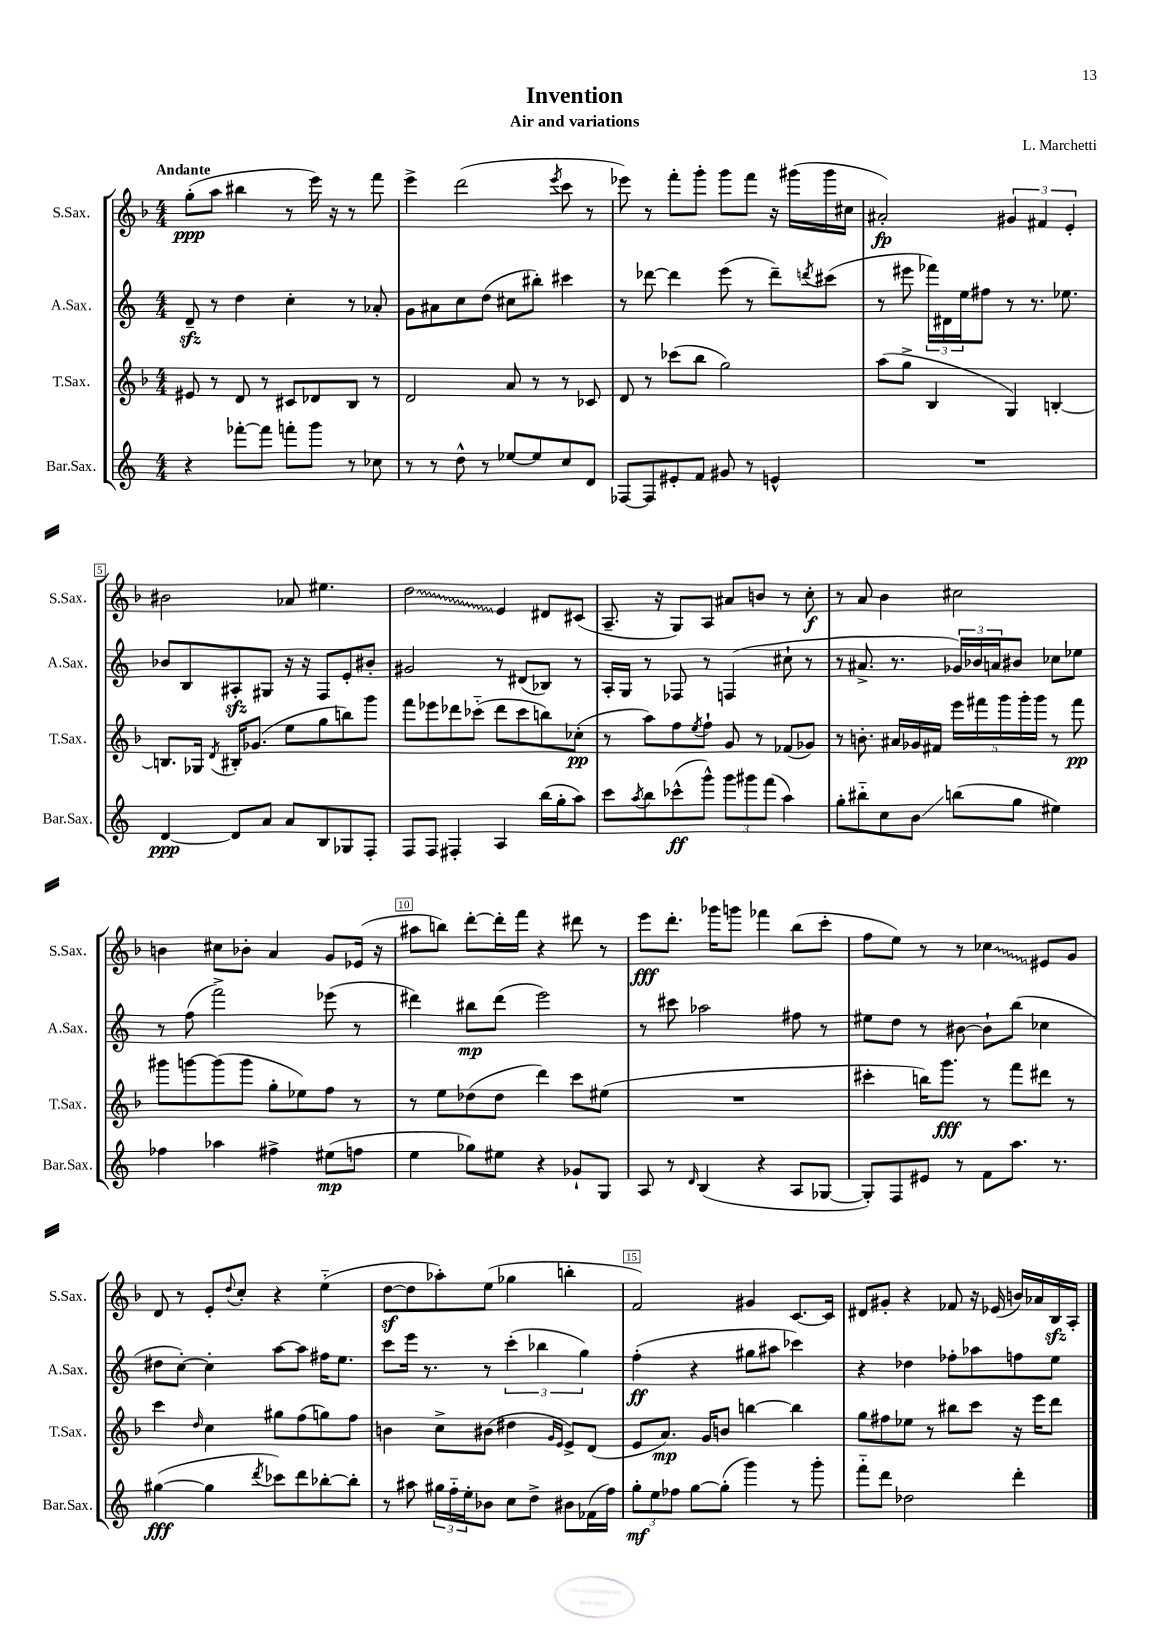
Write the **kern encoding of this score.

**kern	**kern	**kern	**kern
*staff4	*staff3	*staff2	*staff1
*clefG2	*clefG2	*clefG2	*clefG2
*k[]	*k[b-]	*k[]	*k[b-]
*M4/4	*M4/4	*M4/4	*M4/4
4r	8e#/	8d~/	(8gg'\L
.	8r	8r	8aa\J
[8fff-'\L	8d/	4dd\	4bb#\
8fff-\]J	8r	.	.
8fff'\L	8c#/L	4cc'\	8r
8ggg\J	8d-/	.	16eee\)
.	.	.	16r
8r	8B-/J	8r	8r
8cc-\	8r	8a-'/	8fff\
=	=	=	=
8r	2d/	8g\L	4eee^\
8r	.	8a#\	.
8dd^^\	.	8cc\	(2ddd\
8r	.	(8dd\J	.
[8ee-/L	8a/	8cc#\L	.
8ee-/]	8r	8bb#'\J)	.
.	.	.	8qeee/
8cc/	8r	4ccc#\	8ccc\
8d/J	8c-/	.	8r
=	=	=	=
[8F-/L	8d/	8r	8eee-\)
8F-/]	8r	[8ddd-\	8r
8e#'/	(8ccc-\L	4ddd-\]	8fff'\L
8f/J	8bb-\J	.	8ggg'\J
8g#/	2gg\)	(8eee\	8ggg\L
8r	.	8r	8fff\J
4e^^/	.	8ddd-~\L)	16r
.	.	.	(16ggg#\LL
.	.	8qddd/	.
.	.	(8ccc#\J	16ggg#\
.	.	.	16cc#\JJ
=	=	=	=
1r	(8aa\L	8r	2a#'/)
.	8gg^\J	8eee#\	.
.	4B-/	24fff-\LL)	.
.	.	24d#\	.
.	.	24ee\J	.
.	.	8ff#\J	.
.	4G/)	8r	6g#/
.	.	8.r	.
.	.	.	6f#/
.	[4B'/	.	.
.	.	8.ee-\	.
.	.	.	6e'/
=	=	=	=
[4d/	8.B/]L	8b-/L	2b#\
.	.	8B/	.
.	16G-/Jk	.	.
.	8qd/	.	.
8d/]L	16B#'/LK	8A#'/	.
.	(8.g-/J	.	.
8a/J	.	8G#/J	.
8a/L	8ee\L	16r	8a-/
.	.	16r	.
8B/	8gg\	8F/L	4.ee#\
8G-/	8bb\)	8e'/	.
8F'/J	8ggg\J	8b#'/J	.
=	=	=	=
8F/L	8fff\L	2g#/	2dd\
8F/J	8eee-\	.	.
4F#'/	8ddd-\	.	.
.	(8ccc-'~\J	.	.
4A/	8ddd-\L	8r	4e/
.	8ccc-\	(8d#/L	.
(16bb\LL	8bb\)	8B-/J)	8d#/L
16gg'\J	.	.	.
8aa\J)	(8cc-'\J	8r	(8c#/J
=	=	=	=
8ccc\L	8r	16A'/LL	8.A~/
.	.	16G/JJ	.
8qaa/	.	.	.
8bb\	8aa\L)	8r	.
.	.	.	16r
(8ccc-^^\	8ff\	8F-/	8G/L)
.	8qee/	.	.
8ggg^^\J)	8ff`\J	8r	8A/J
12ggg\L	8g/	(4F/	8a#/L
12ggg#\	.	.	.
.	8r	.	8b/J
(12fff\J	.	.	.
4aa\)	(8f-/L	8cc#`\	8r
.	8g-/J)	8r	8cc'\
=	=	=	=
8gg'\L	8r	8r	8r
8bb#'~\	8.b'\	8.a#^/	8a/
8cc\	.	.	4b-\
.	16a#/LL	8.r	.
8b\J	16g-/	.	.
.	16f#/JJ	.	.
(8bb\L	20eee\LL	24g-/LL)	2cc#\
.	.	24b-/	.
.	20fff#\	.	.
.	.	24a/J	.
.	20ggg\	.	.
8gg\J	.	8b#/J	.
.	20ggg'\	.	.
.	20ggg\JJ	.	.
4ee#\)	8r	8cc-\L	.
.	8fff#\	8ee-\J	.
=	=	=	=
4ff-\	8ggg#\L	8r	4b\
.	[8ggg\	(8ff\	.
4aa-\	(8ggg\]	2fff^\)	8cc#\L
.	8ggg\J	.	8b-'\J
4ff#^\	8gg'\L	.	4a/
.	8ee-\)	.	.
(8ee#\L	8ff\J	(8eee-\	8g/L
8ff\J	8r	8r	(16e-/Jk
.	.	.	16r
=	=	=	=
4ee\	8r	4ddd#\)	8aa#\L
.	8ee\L	.	8bb\J)
8gg-\L)	(8dd-\	8bb#\L	[8ddd'\L
8ee#\J	8dd-\J	(8ddd#\J	16ddd'\]L
.	.	.	16fff\JJ
4r	4ddd\)	2eee\)	4r
8g-`/L	8ccc\L	.	8ddd#\
8G/J	(8ee#\J	.	8r
=	=	=	=
8A/	1r	8r	8eee\L
8r	.	8ccc#\	8.ddd'\J
16qqd/	.	.	.
(4B/	.	2aa-\	.
.	.	.	16ggg-\LK
.	.	.	8ggg\J
4r	.	.	4fff-\
8A/L	.	8ff#\	(8bb-\L
[8G-/J	.	8r	8ccc'\J
=	=	=	=
8G-'/]L)	4ccc#'\	8ee#\L	8ff\L
8F/	.	8dd\J	8ee\J)
8e#/J	16bb\LK)	8r	8r
.	8.ggg\J	.	.
8r	.	[8b#\	8r
8f\L	8r	8b#`\]L	4cc-\
8.aa\J	8fff\L	(8bb\J	.
.	8ddd#\J	4cc-\	8e#/L
8.r	.	.	.
.	8r	.	8g/J
=	=	=	=
([4gg#\	4ccc\	8dd#\L	8d/
.	.	[8cc'\J)	8r
.	16qqdd/	.	.
4gg#\]	4cc\	4cc'\]	8e'/L
.	.	.	8qqdd/
.	.	.	8cc'/J
8qddd/	.	.	.
8ccc-\L)	8gg#\L	[8aa\L	4r
8ddd\	(8ff\	8aa\]J	.
[8bb-'\	8gg\)	16ff#\LK	(4ee'~\
.	.	8.ee\J	.
8bb-'\]J	8ff\J	.	.
=	=	=	=
8r	4b\	8ccc\L	[8dd\L
8aa#\	.	16eee\Jk	8dd\]
.	.	8.r	.
24gg#\LL	8cc^\L	.	8aa-'\)
24ff'~\	.	.	.
24ee'\J	.	.	.
8b-\J	(8b#\J	8r	(8ee\J
8cc\L	4dd#\	(6ccc'\	4gg-\
8dd^\J	.	.	.
.	.	6bb-\	.
.	16qqg/LL	.	.
.	16qqe/JJ	.	.
8b#\L	8e^/L)	.	4bb'\
.	.	6gg\)	.
(16f-\L	(8d/J	.	.
16ff\JJ)	.	.	.
=	=	=	=
12gg'\L	8e/L	(4ff'\	2f/)
12ee\	.	.	.
.	8.a/J)	.	.
12ff-\J	.	.	.
[8gg\L	.	4r	.
.	16g/LK	.	.
(8gg'\]J	8b/J	.	.
4ggg\)	[4bb\	8gg#\L	4g#/
.	.	8aa#\J	.
8r	4bb\]	4ccc-\)	[8.c/L
8ggg'\	.	.	.
.	.	.	16c/]Jk
=	=	=	=
8fff'~\L	8gg\L	4r	8d#/L
8ddd\J	8ff#\	.	8g#'/J
2dd-\	8ee-\J	4dd-\	4r
.	8r	.	.
.	8bb#\L	8ff-'\L	8f-/
.	8ccc\J	8aa-\	16r
.	.	.	(16e-/
4ddd'\	16r	8ff\	16b/LL)
.	16eee\LK	.	16a-/
.	8ddd\J	8ee\J	16B-/
.	.	.	16A'/JJ
==	==	==	==
*-	*-	*-	*-
